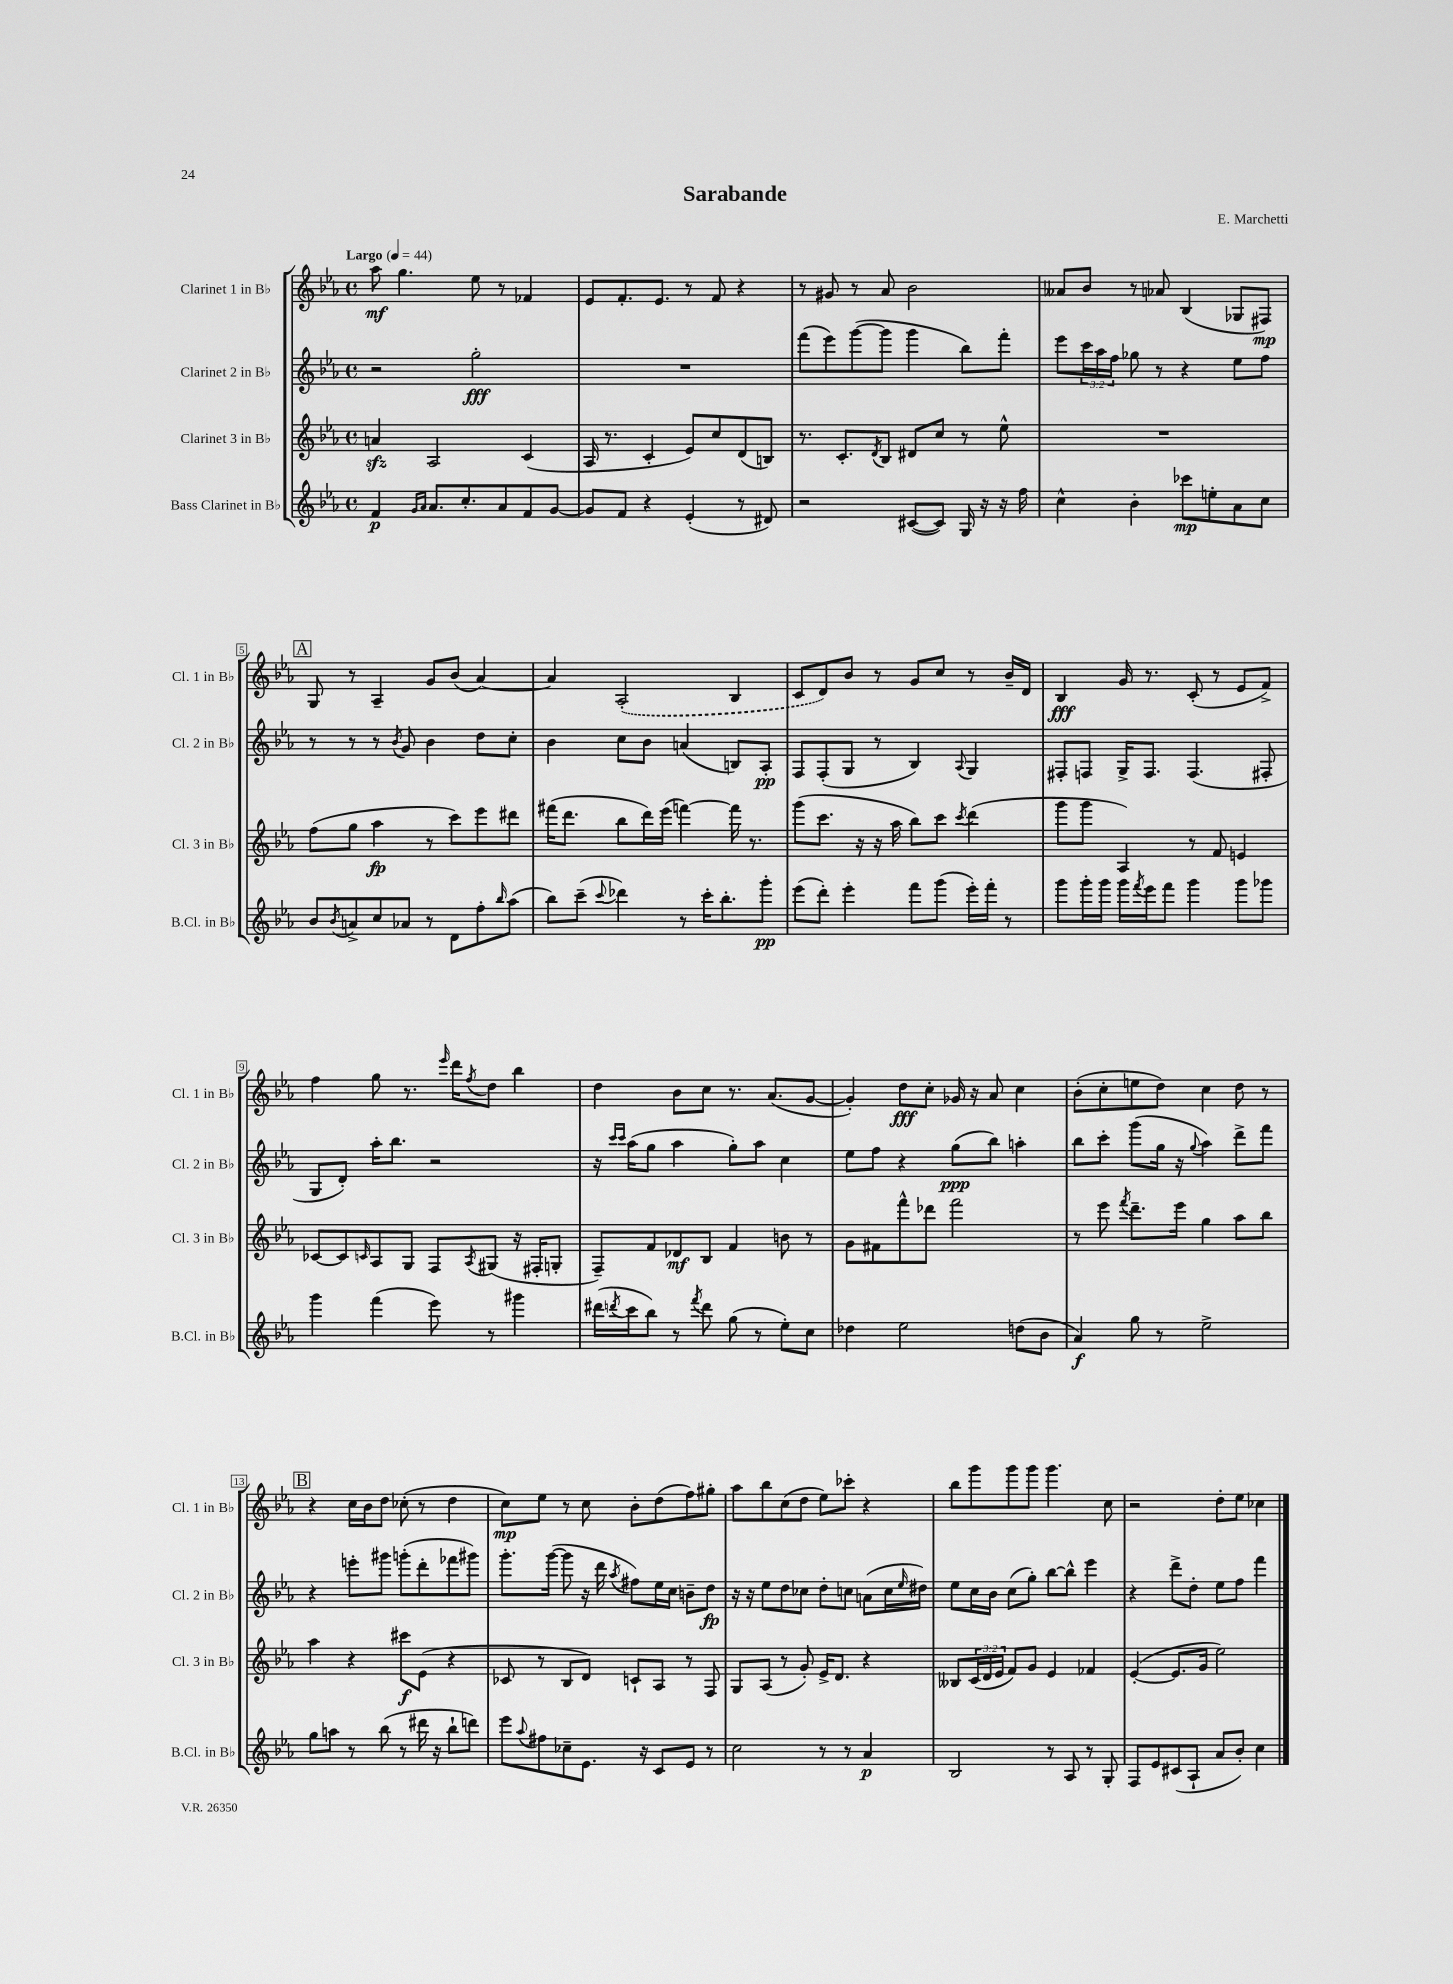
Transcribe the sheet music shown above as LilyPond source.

\header { title = "Sarabande" composer = "E. Marchetti" }
<<
\new StaffGroup <<
\new Staff = "s0" \with { instrumentName = "Clarinet 1 in Bb" shortInstrumentName = "Cl. 1 in Bb" } {
    \clef treble \key ees \major \defaultTimeSignature \time 4/4 \tempo "Largo" 4 = 44
    aes''8\mf g''4. ees''8 r8 fes'4 |
    ees'8 f'8.-. ees'8. r8 f'8 r4 |
    r8 gis'8 r8 aes'8 bes'2 |
    aeses'8 bes'8 r8 aes'8 bes4( ges8 fis8\mp) |
    \mark \markup { \box "A" } g8 r8 aes4-- g'8 bes'8( aes'4~) |
    aes'4 \once \slurDashed aes2-.( bes4 |
    c'8 d'8) bes'8 r8 g'8 c''8 r8 bes'16-- d'16 |
    bes4\fff g'16 r8. c'8-.( r8 ees'8 f'8->) |
    f''4 g''8 r8. \grace { ees'''16 } d'''16 \acciaccatura { f''8 } d''8 bes''4 |
    d''4 bes'8 c''8 r8. aes'8.( g'8~ |
    g'4-.) d''8\fff c''8-. ges'16 r16 aes'8 c''4 |
    bes'8-.( c''8-. e''8 d''8) c''4 d''8 r8 |
    \mark \markup { \box "B" } r4 c''16 bes'16 d''8 ces''8-.( r8 d''4 |
    c''8\mp) ees''8 r8 c''8 bes'8-. d''8( f''8) gis''8-. |
    aes''8 bes''8 c''8( d''8 ees''8) ces'''8-. r4 |
    bes''8 g'''8 g'''8 g'''8 g'''4. c''8 |
    r2 d''8-. ees''8 ces''4 \bar "|." |
}
\new Staff = "s1" \with { instrumentName = "Clarinet 2 in Bb" shortInstrumentName = "Cl. 2 in Bb" } {
    \clef treble \key ees \major \defaultTimeSignature \time 4/4 \override Staff.TupletNumber.text = #tuplet-number::calc-fraction-text
    r2 g''2-.\fff |
    R1 |
    f'''8( ees'''8) g'''8~( g'''8 g'''4 bes''8) f'''8-. |
    ees'''8 \tuplet 3/2 { c'''16 aes''16 f''16 } ges''8 r8 r4 ees''8 f''8 |
    \mark \markup { \box "A" } r8 r8 r8 \acciaccatura { bes'8 } g'8 bes'4 d''8 c''8-. |
    bes'4 c''8 bes'8 a'4( b8) aes8-.\pp |
    f8 f8-.( g8 r8 bes4) \appoggiatura { aes8 } g4 |
    fis8-. f8 g16-> f8. f4.( fis8-. |
    g8 d'8-.) aes''16-. bes''8. r2 |
    r16 \grace { c'''16 c'''16 } aes''16( g''8 aes''4 g''8-.) aes''8 c''4 |
    ees''8 f''8 r4 g''8\ppp( bes''8) a''4-. |
    bes''8 c'''8-. g'''8( g''16 r16 \appoggiatura { g''8 } aes''4) d'''8-> f'''8 |
    \mark \markup { \box "B" } r4 e'''8-. gis'''8 g'''8-.( d'''8-. fes'''8 gis'''8) |
    g'''8.-. g'''16~( g'''8 r16 d'''16 \acciaccatura { aes''8 } fis''8) ees''16 c''16 b'8-- d''8\fp |
    r16 r16 ees''8 d''8 ces''8 d''8-. c''8 a'8( c''16 \grace { ees''16 } dis''16) |
    ees''8 c''16 bes'16 c''8( g''8-.) bes''8~ bes''8-^ ees'''4 |
    r4 d'''8-> d''8-. ees''8 f''8 f'''4 \bar "|." |
}
\new Staff = "s2" \with { instrumentName = "Clarinet 3 in Bb" shortInstrumentName = "Cl. 3 in Bb" } {
    \clef treble \key ees \major \defaultTimeSignature \time 4/4 \override Staff.TupletNumber.text = #tuplet-number::calc-fraction-text
    a'4\sfz aes2 c'4( |
    aes16 r8. c'4-. ees'8) c''8 d'8( b8) |
    r8. c'8.-. \acciaccatura { d'8 } bes8 dis'8 c''8 r8 ees''8-^ |
    R1 |
    \mark \markup { \box "A" } f''8( g''8 aes''4\fp r8 c'''8) ees'''8 dis'''8 |
    fis'''16( d'''8. bes''8 d'''16) ees'''16( f'''4~) f'''16 r8. |
    g'''8( c'''8. r16 r16 aes''16 bes''8) c'''8 \acciaccatura { c'''8 } d'''4( |
    g'''8 g'''8 aes4) r8 f'8 e'4 |
    ces'8~ ces'8 \grace { c'16 } aes8 g8 f8 \acciaccatura { aes8 } gis8( r16 fis16-. g8-. |
    f8--) f'8 des'8\mf bes8 f'4 b'8 r8 |
    g'8 fis'8 f'''8-^ des'''8 f'''2 |
    r8 ees'''8 \acciaccatura { f'''8 } d'''8.-- ees'''16 g''4 aes''8 bes''8 |
    \mark \markup { \box "B" } aes''4 r4 cis'''8\f ees'8( r4 |
    ces'8 r8 bes8 d'8) c'8-! aes8 r8 f8 |
    g8 aes8( r8 g'8-.) ees'16-> d'8. r4 |
    beses8 \tuplet 3/2 { c'16( d'16 ees'16 } f'8) g'8 ees'4 fes'4 |
    ees'4~-.( ees'8. g'16 ees''2) \bar "|." |
}
\new Staff = "s3" \with { instrumentName = "Bass Clarinet in Bb" shortInstrumentName = "B.Cl. in Bb" } {
    \clef treble \key ees \major \defaultTimeSignature \time 4/4
    f'4\p \grace { g'16 aes'16 } aes'8. c''8.-. aes'8 f'8 g'8~ |
    g'8 f'8 r4 ees'4-.( r8 dis'8) |
    r2 cis'8~( cis'8) g16 r16 r16 f''16 |
    c''4-^ bes'4-. ces'''8\mp e''8-. aes'8 c''8 |
    \mark \markup { \box "A" } bes'8 \acciaccatura { bes'8 } a'8-> c''8 aes'8 r8 d'8 f''8-. \grace { bes''16 } aes''8( |
    bes''8) c'''8--( \appoggiatura { c'''8 } des'''4) r8 c'''16-. bes''8.-. g'''8-.\pp |
    ees'''8( d'''8-.) ees'''4-. f'''8 g'''8( ees'''16-.) f'''16-. r8 |
    g'''8 g'''16-. g'''16 g'''16 \acciaccatura { f'''8 } ees'''16 f'''8 g'''4 g'''8 ges'''8 |
    g'''4 f'''4( ees'''8) r8 gis'''4 |
    dis'''16( \acciaccatura { d'''8 } c'''16 bes''8) r8 \acciaccatura { f'''8 } d'''8 g''8( r8 ees''8-.) c''8 |
    des''4 ees''2 d''8( bes'8 |
    aes'4\f) g''8 r8 ees''2-> |
    \mark \markup { \box "B" } g''8 a''8 r8 bes''8( r8 dis'''16 r16 bes''8-! d'''8) |
    ees'''8 \appoggiatura { aes''8 } fis''8 ces''8-- ees'8. r16 c'8 ees'8 r8 |
    c''2 r8 r8 aes'4\p |
    bes2 r8 aes8 r8 g8-. |
    f8 ees'8 cis'8( aes8-! aes'8 bes'8-.) c''4 \bar "|." |
}
>>
>>
\layout { \context { \Score \override BarNumber.stencil = #(make-stencil-boxer 0.1 0.3 ly:text-interface::print) } }
